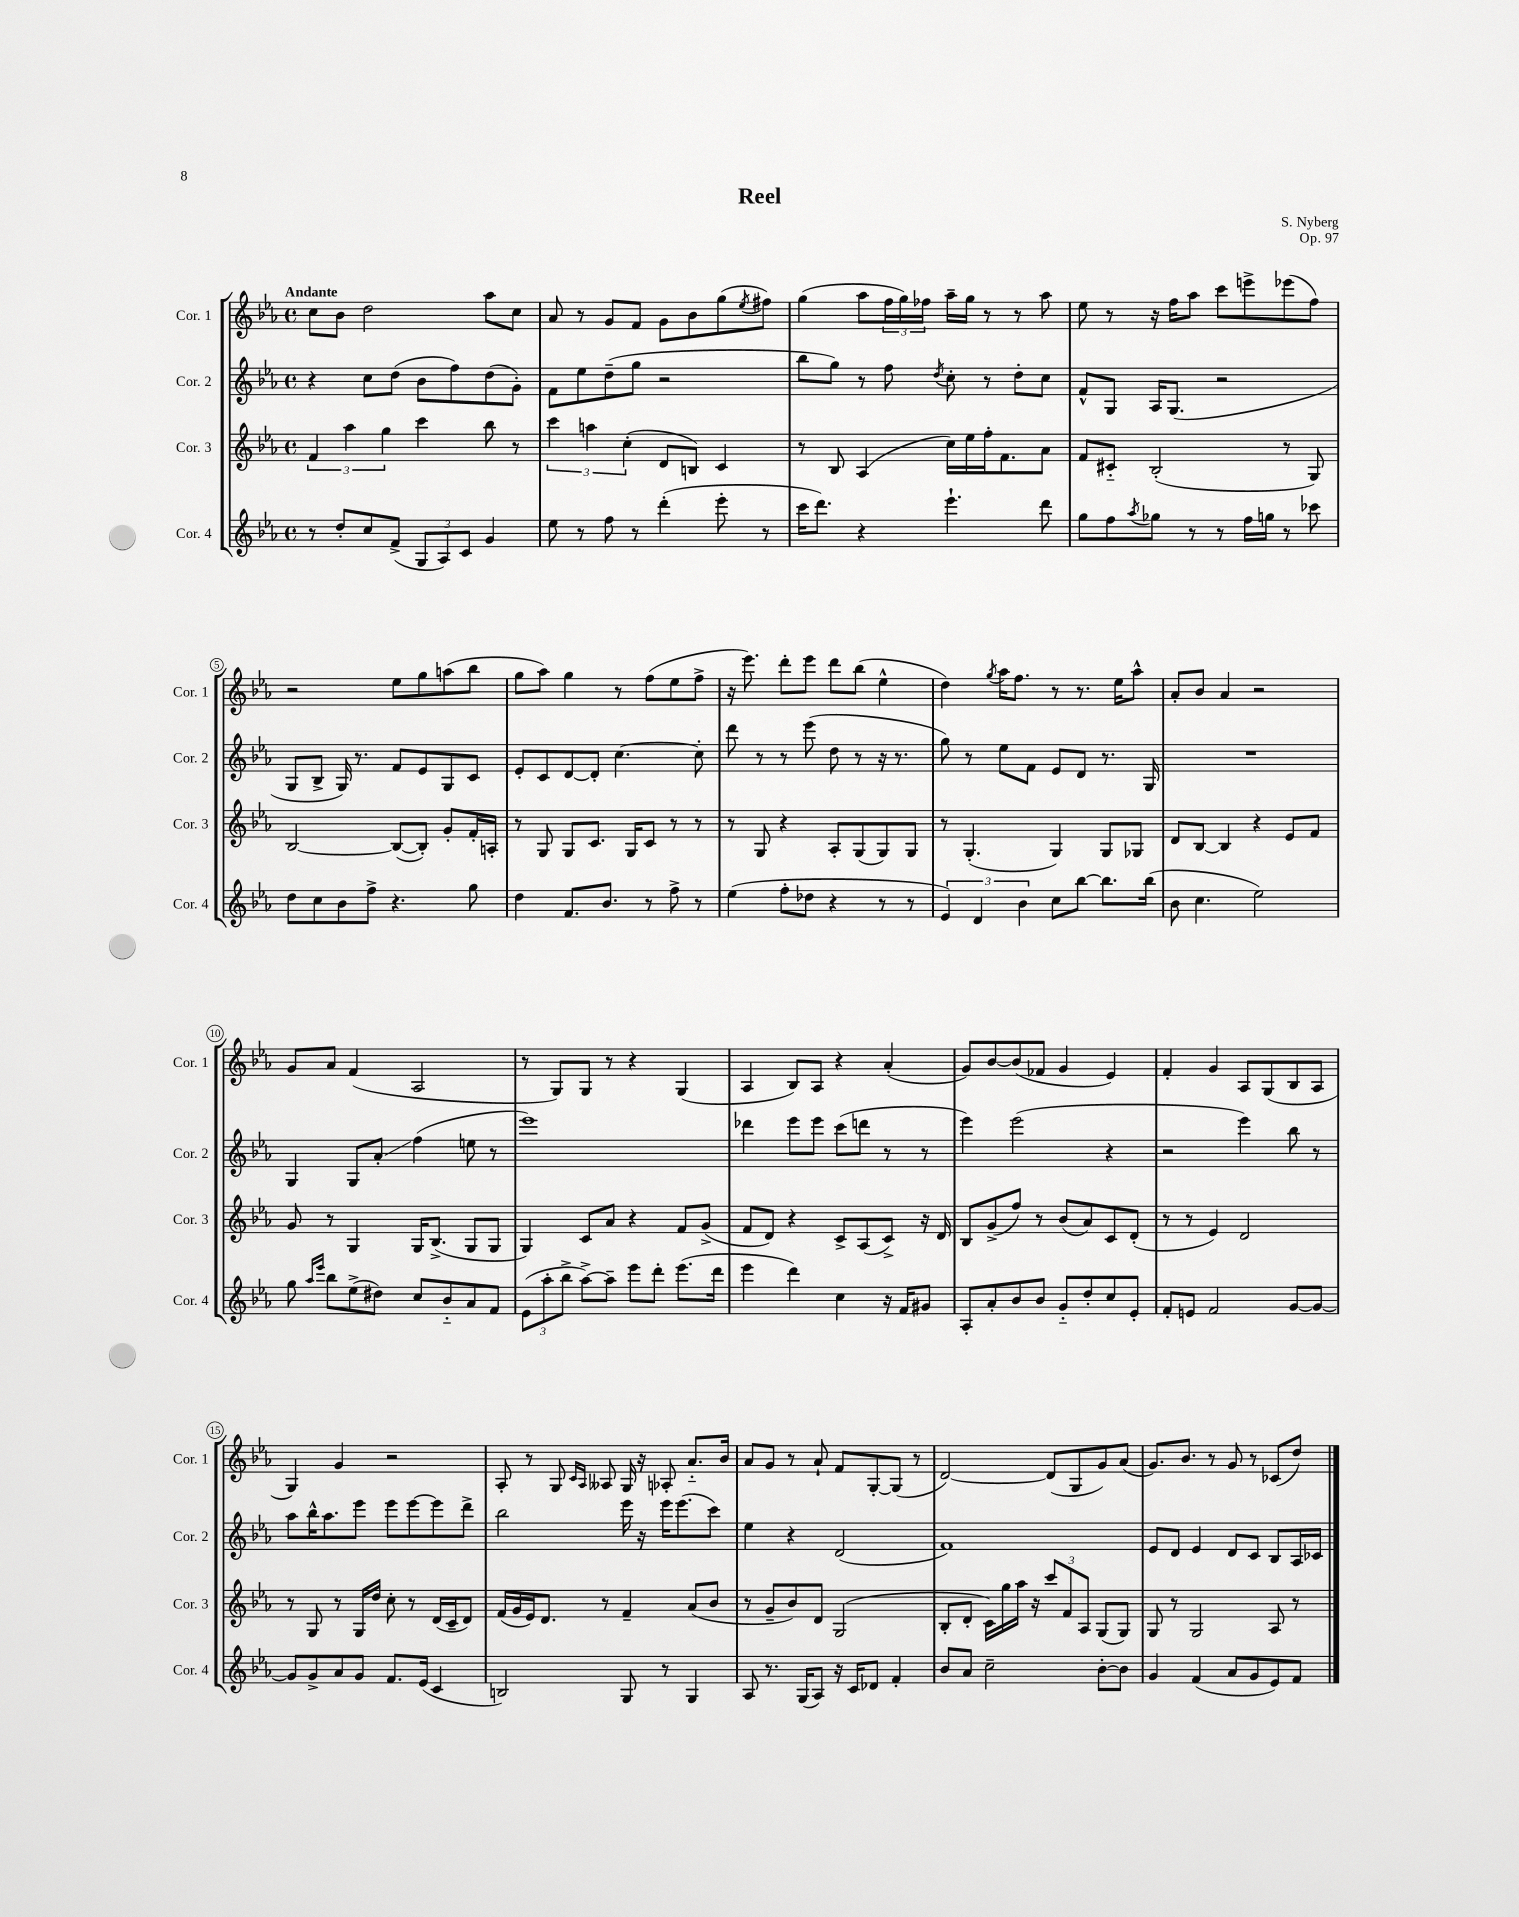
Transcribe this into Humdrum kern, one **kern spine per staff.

**kern	**kern	**kern	**kern
*staff4	*staff3	*staff2	*staff1
*clefG2	*clefG2	*clefG2	*clefG2
*k[b-e-a-]	*k[b-e-a-]	*k[b-e-a-]	*k[b-e-a-]
*M4/4	*M4/4	*M4/4	*M4/4
*met(c)	*met(c)	*met(c)	*met(c)
8r	6f/	4r	8cc\L
8dd'/L	.	.	8b-\J
.	6aa-\	.	.
8cc/	.	8cc\L	2dd\
.	6gg\	.	.
(8f^/J	.	(8dd\J	.
12G/L	4ccc\	8b-\L	.
12A-/)	.	.	.
.	.	8ff\)	.
12c/J	.	.	.
4g/	8bb-\	(8dd\	8aa-\L
.	8r	8g'\J)	8cc\J
=	=	=	=
8ee-\	6ccc\	8f\L	8a-/
8r	.	8ee-\	8r
.	6aa\	.	.
8ff\	.	(8dd~\	8g/L
.	(6cc'\	.	.
8r	.	8gg\J	8f/J
(4ddd'\	8d/L	2r	8g\L
.	8B/J)	.	8b-\
8eee-'\	4c/	.	(8gg\
.	.	.	8qee-/
8r	.	.	8ff#\J)
=	=	=	=
16ccc\LK	8r	8bb-\L	(4gg\
8.ddd\J)	.	.	.
.	8B-/	8gg\J)	.
4r	(4A-/	8r	8aa-\L
.	.	8ff\	24ff\L
.	.	.	24gg\)
.	.	.	24ff-\JJ
.	.	8qdd/	.
4.eee-`\	16cc\LL)	8cc'\	16aa-~\LL
.	16ee-\	.	16gg\JJ
.	16ff'\J	8r	8r
.	8.f\	.	.
.	.	8dd'\L	8r
8ddd\	8a-\J	8cc\J	8aa-\
=	=	=	=
8gg\L	8f/L	8f^^/L	8ee-\
8ff\	8c#'~/J	8G/J	8r
8qaa-/	.	.	.
8gg-\J	(2B-'/	16A-/LK	16r
.	.	(8.G/J	16ff\LK
8r	.	.	8aa-\J
8r	.	2r	8ccc\L
16ff\LL	.	.	8eee^\
16gg\JJ	.	.	.
8r	8r	.	(8eee-\
8ccc-\	8G/)	.	8ff\J)
=	=	=	=
8dd\L	[2B-/	8G/L	2r
8cc\	.	8B-^/J	.
8b-\	.	16G/)	.
.	.	8.r	.
8ff^\J	.	.	.
4.r	(8B-/_L	8f/L	8ee-\L
.	8B-'/]J)	8e-/	8gg\
.	8g'/L	8G/	(8aa\
8gg\	16f'/L	8c/J	8bb-\J
.	16A'/JJ	.	.
=	=	=	=
4dd\	8r	8e-'/L	8gg\L
.	8G/	8c/	8aa-\J)
8.f/L	8G/L	[8d/	4gg\
.	8.c/J	8d'/]J	.
8.b-/J	.	.	.
.	.	[4.cc\	8r
.	16G/LK	.	.
8r	8c/J	.	(8ff\L
8ff^\	8r	.	8ee-\
8r	8r	8cc'\]	8ff^\J
=	=	=	=
(4ee-\	8r	8ddd\	16r
.	.	.	8.eee-\)
.	8G/	8r	.
8ff'\L	4r	8r	8ddd'\L
8dd-\J	.	(8eee-\	8eee-\J
4r	8A-'/L	8dd\	8ddd\L
.	(8G/	8r	(8bb-\J
8r	8G/)	16r	4ee-^^\
.	.	8.r	.
8r	8G/J	.	.
=	=	=	=
6e-/)	8r	8gg\)	4dd\)
.	(4.G'/	8r	.
6d/	.	.	.
.	.	.	8qgg/
.	.	8ee-\L	16aa-\LK
.	.	.	8.ff\J
6b-\	.	.	.
.	.	8f\J	.
8cc\L	4G/)	8e-/L	8r
[8bb-\J	.	8d/J	8.r
8.bb-\]L	8G/L	8.r	.
.	.	.	16ee-\LK
.	8G-/J	.	8aa-^^\J
(16bb-\Jk	.	16G/	.
=	=	=	=
8b-\	8d/L	1r	8a-'/L
4.cc\	[8B-/J	.	8b-/J
.	4B-/]	.	4a-/
2ee-\)	4r	.	2r
.	8e-/L	.	.
.	8f/J	.	.
=	=	=	=
8gg\	8g/	4G/	8g/L
16qqaa-/LL	.	.	.
16qqeee-/JJ	.	.	.
8bb-\L	8r	.	8a-/J
(8ee-^\	4G/	8G/L	(4f/
8dd#\J)	.	8a-'/J	.
8cc/L	16G/LK	(4ff\	2A-/
.	(8.B-^/J	.	.
8b-'~/	.	.	.
8a-/	8G/L	8ee\	.
8f/J	8G/J	8r	.
=	=	=	=
(12e-\L	4G/)	1eee-)	8r
12aa-'\	.	.	.
.	.	.	8G/L)
12bb-^\J	.	.	.
[8aa-^\L)	8c/L	.	8G/J
8aa-~\]J	8a-/J	.	8r
8eee-\L	4r	.	4r
8ddd'\J	.	.	.
(8.eee-\L	8f/L	.	(4G/
.	(8g^/J	.	.
16ddd\Jk	.	.	.
=	=	=	=
4eee-\	8f/L	4ddd-\	4A-/
.	8d/J)	.	.
4ddd\)	4r	8eee-\L	8B-/L)
.	.	8eee-\J	8A-/J
4cc\	8c^/L	(8ccc\L	4r
.	(8A-/	8ddd\J	.
16r	8c^/J)	8r	(4a-'/
16f/LK	.	.	.
8g#/J	16r	8r	.
.	16d/	.	.
=	=	=	=
8A-'/L	8B-/L	4eee-\)	8g/L)
8a-'/	(8g^/	.	[8b-/
8b-/	8ff/J)	(2eee-\	(8b-/]
8b-/J	8r	.	8f-/J
8g'~/L	(8b-/L	.	4g/
8dd'/	8a-/)	.	.
8cc/	8c/	4r	4e-/)
8e-'/J	(8d'/J	.	.
=	=	=	=
8f'/L	8r	2r	4f'/
8e/J	8r	.	.
2f/	4e-/)	.	4g/
.	2d/	4eee-\)	8A-/L
.	.	.	(8G/
[8g/L	.	8bb-\	8B-/
8g/_J	.	8r	8A-/J
=	=	=	=
8g/]L	8r	8aa-\L	4G/)
8g^/	8G/	16bb-^^\K	.
.	.	8.aa-\	.
8a-/	8r	.	4g/
8g/J	16G/LL	8eee-\J	.
.	16dd/JJ	.	.
8.f/L	8cc'\	8eee-\L	2r
.	8r	[8eee-\	.
(16e-/Jk	.	.	.
4c/	(16d/LL	8eee-\]	.
.	16c~/J	.	.
.	8d/J)	8ddd^\J	.
=	=	=	=
2B/)	(16f/LL	2bb-\	8A-'/
.	16g/	.	.
.	16e-/J)	.	8r
.	8.d/J	.	.
.	.	.	8G/
.	.	.	16qqc/LL
.	.	.	16qqA-/JJ
.	8r	.	8A--/
8G/	4f~/	16eee-\	16G/
.	.	16r	16r
8r	.	16eee-\LK	8A-'/
.	.	(8.eee-\	.
4G/	(8a-/L	.	8.a-'~/L
.	8b-/J	8ccc\J)	.
.	.	.	16b-/Jk
=	=	=	=
8A-/	8r	4ee-\	8a-/L
8.r	8g~/L	.	8g/J
.	8b-/)	4r	8r
(16G/LK	.	.	.
8A-/J)	8d/J	.	8a-`/
16r	(2G/	(2d/	8f/L
16c/LK	.	.	.
8d-/J	.	.	[8G'/
4f'/	.	.	(8G/]J
.	.	.	8r
=	=	=	=
8b-/L	8B-'/L	1f)	[2d/)
8a-/J	8d'/J	.	.
2cc~\	16c\LL)	.	.
.	16gg\	.	.
.	16aa-\JJ	.	.
.	16r	.	.
.	12ccc/L	.	(8d/]L
.	12f/	.	.
.	.	.	8G/
.	12A-/J	.	.
[8b-'\L	(8G/L	.	8g/)
8b-\]J	8G/J)	.	(8a-/J
=	=	=	=
4g/	8G/	8e-/L	8.g/L)
.	8r	8d/J	.
.	.	.	8.b-/J
(4f/	2G/	4e-/	.
.	.	.	8r
8a-/L	.	8d/L	8g/
8g/	.	8c/J	8r
8e-/)	8A-/	8B-/L	(8c-/L
8f/J	8r	16A-/L	8dd/J)
.	.	16c-/JJ	.
==	==	==	==
*-	*-	*-	*-
